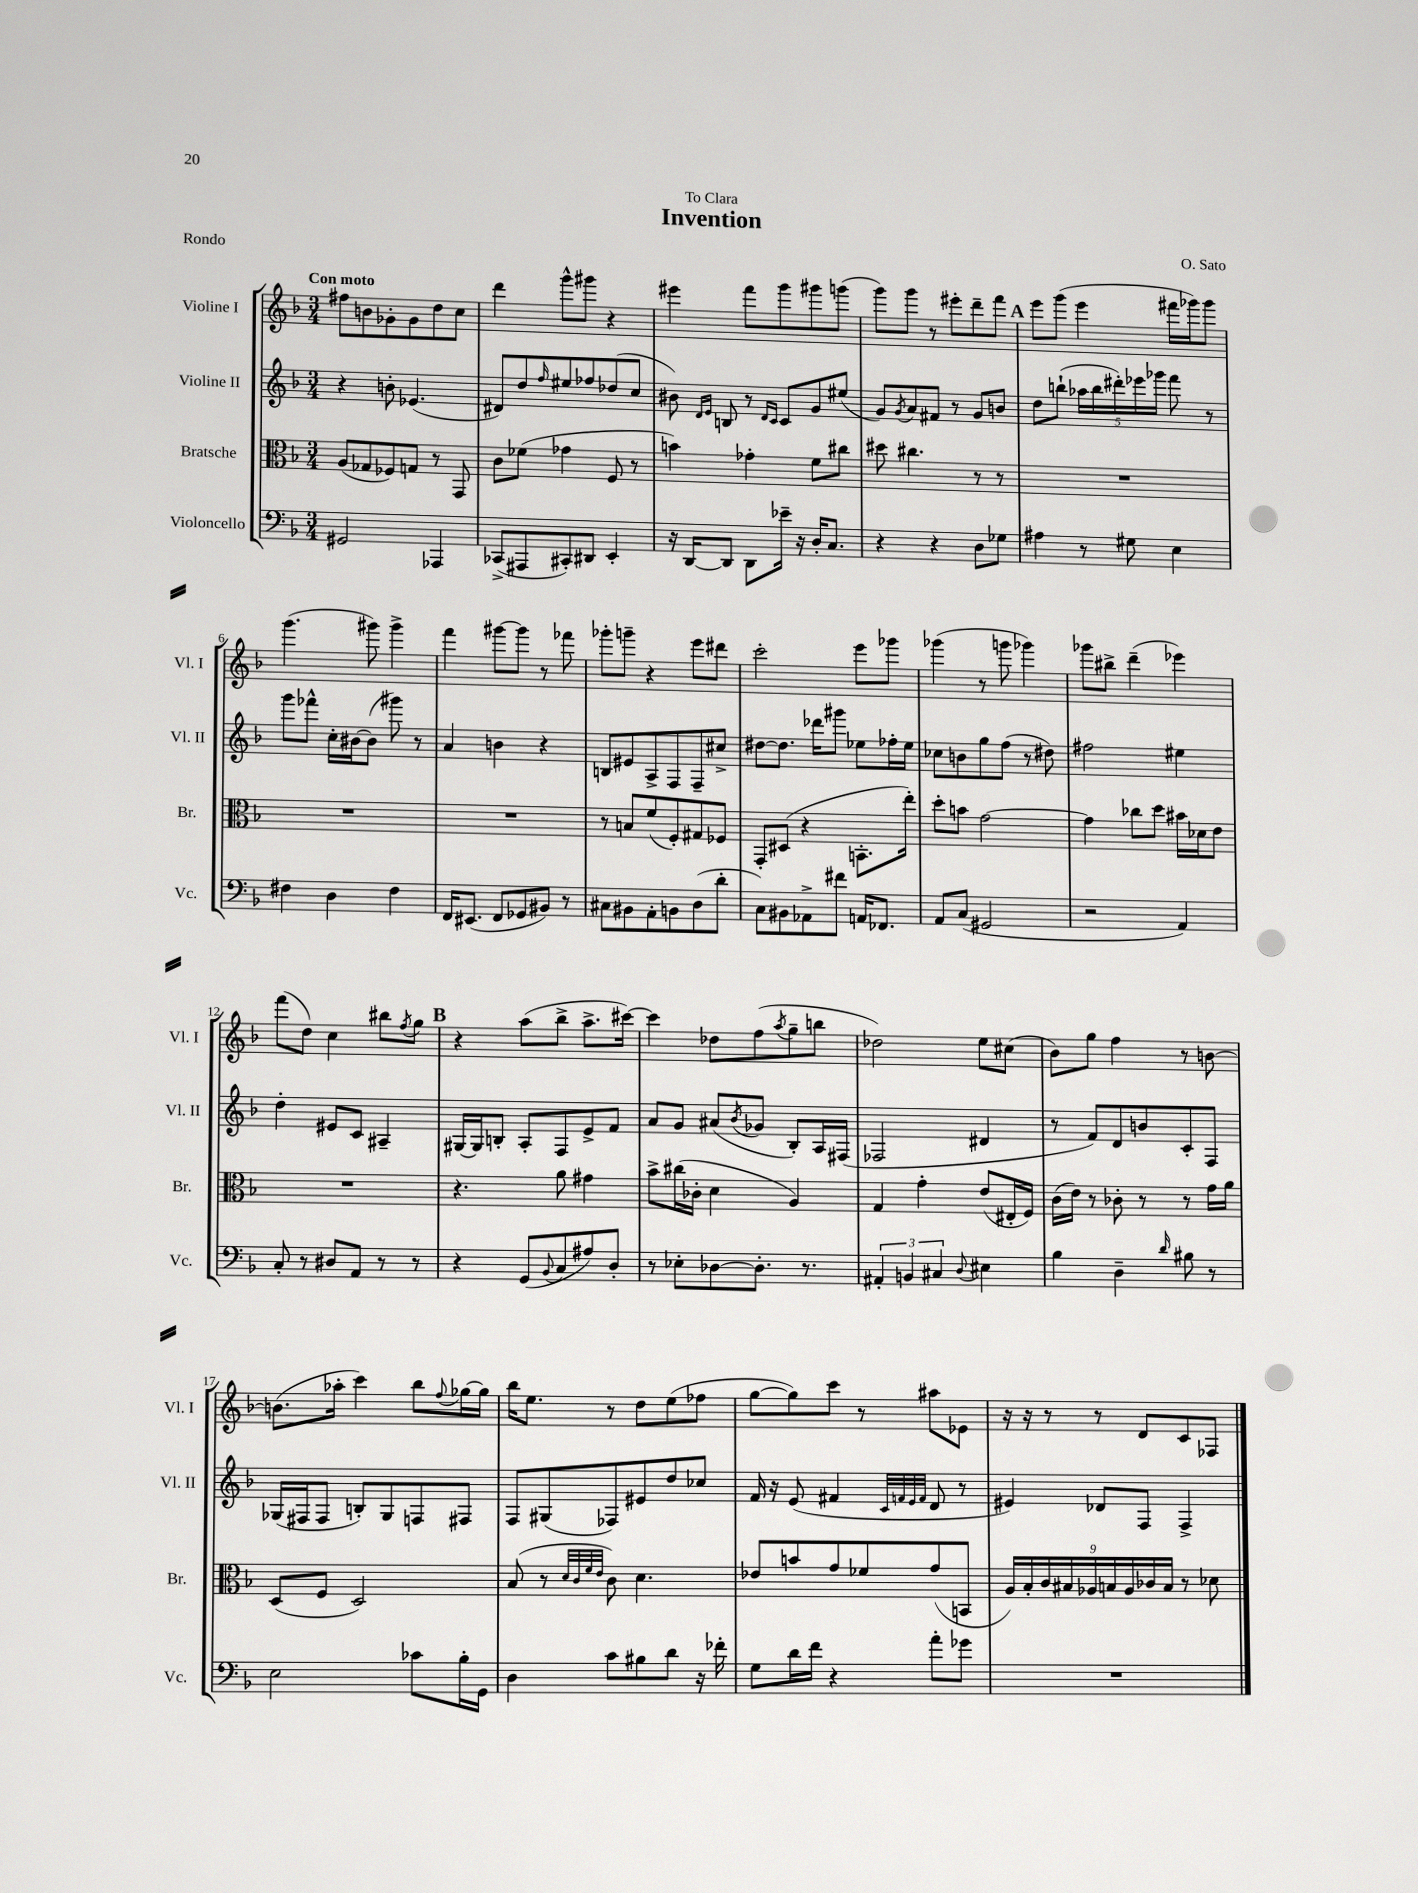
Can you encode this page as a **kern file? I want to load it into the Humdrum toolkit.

**kern	**kern	**kern	**kern
*part4	*part3	*part2	*part1
*staff4	*staff3	*staff2	*staff1
*I"Violoncello	*I"Bratsche	*I"Violine II	*I"Violine I
*I'Vc.	*I'Br.	*I'Vl. II	*I'Vl. I
*clefF4	*clefC3	*clefG2	*clefG2
*k[b-]	*k[b-]	*k[b-]	*k[b-]
*M3/4	*M3/4	*M3/4	*M3/4
=1	=1	=1	=1
!	!	!	!LO:TX:a:B:t=Con moto
2GG#X/	(8A/L	4r	8ff#X\L
.	8G-X/	.	8bn\
.	8F-X/)	8bn'\	8g-X'\
.	8Gn/J	(4.e-X/	8g-\
4AAA-X/	8r	.	8dd\
.	8GG/	.	8cc\J
=2	=2	=2	=2
(8CC-X^/L	8c\L	8d#X/L)	4ddd\
8AAA#X/	(8f-X\J	8dd/	.
.	.	16qqff/	.
8CC#X'/)	4g-X\	8ee#X/	8ggg^^\L
8DD#X/J	.	8ff-X/	8ggg#X\J
4EE'/	8F/	(8dd-X/	4r
.	8r	8cc/J	.
=3	=3	=3	=3
16r	4bn\)	8b#X\)	4eee#X\
[16DD/KL	.	.	.
.	.	16qqd/LL	.
.	.	16qqe/JJ	.
8DD/J]	.	8Bn/	.
8DD\L	4g-X'\	8r	8fff\L
.	.	16qqd/LL	.
.	.	16qqc/JJ	.
16e-X~\Jk	.	8c/L	8ggg\
16r	.	.	.
16D'/KL	8f\L	8g/	8ggg#X\
8.C/J	.	.	.
.	8cc#X\J	(8ee#X/J	(8gggn\J
=4	=4	=4	=4
4r	8dd#X\	8g/L)	8ggg\L)
.	.	8qg/	.
.	4.cc#X\	8a/	8ggg\J
4r	.	8f#X/J	8r
.	.	8r	8eee#X'\L
8D\L	8r	8g/L	8ddd~\
8G-X\J	8r	8bn/J	8fff\J
!!LO:REH:place=s1:t=A
=5	=5	=5	=5
4A#X\	2.r	8dd\L	8eee\L
.	.	(8bbn`\J	(8ggg\J
8r	.	20aa-X\LL	4eee\
.	.	20bb\	.
.	.	20ddd#X'\)	.
8G#X\	.	.	.
.	.	20eee-X\	.
.	.	20ggg-X\JJ	.
4E\	.	8fff\	16fff#X\LL
.	.	.	16ggg-X\J)
.	.	8r	8ggg-\J
!!LO:LB:g=z
=6	=6	=6	=6
4F#X\	2.r	8ggg\L	(4.ggg\
.	.	8fff-X^^\J	.
4D\	.	16cc'\LL	.
.	.	[16b#X\J	.
.	.	(8b#\J]	8ggg#X\)
4F#\	.	8ggg#X\)	4ggg#^\
.	.	8r	.
=7	=7	=7	=7
16FF/KL	2.r	4a/	4fff\
(8.EE#X/J	.	.	.
8FF/L	.	4bn\	[8ggg#X\L
8GG-X/	.	.	8ggg#\J]
8BB#X/J)	.	4r	8r
8r	.	.	8fff-X\
=8	=8	=8	=8
8C#X\L	8r	8Bn/L	8ggg-X'\L
8BB#X\	8Bn/L	8e#X/	8gggn~\J
8AA'\	(8f/	8A^/	4r
8BBn\	8F'/)	8F/	.
(8D\	8G#X/	8F~/	8eee\L
8d'\J	8F-X/J	8cc#X^/J	8ddd#X\J
=9	=9	=9	=9
8C\L)	8GG'/L	[8dd#X\L	2ccc'\
8BB#X\	(8D#X/J	8.dd#\J]	.
8AA-X^\	4r	.	.
.	.	16ddd-X\KL	.
8f#X\J	.	8ggg#X\J	.
16AAn/KL	8.BBn'\L	8ee-X\L	8eee\L
8.FF-X/J	.	.	.
.	.	16ff-X'\L	8ggg-X\J
.	16ee'\Jk)	16ee-\JJ	.
=10	=10	=10	=10
8AA/L	8dd'\L	8cc-X\L	(4ggg-X\
(8C/J	8bn\J	8bn\	.
2GG#X/	[2g\	8gg\	8r
.	.	(8ff\J	8gggn\
.	.	8r	4ggg-X\)
.	.	8dd#X\)	.
=11	=11	=11	=11
2r	4g\]	2ff#X\	8ggg-X\L
.	.	.	8bb#X^\J
.	8cc-X\L	.	(4ddd~\
.	8dd\J	.	.
4AA/)	16b#X\LL	4ee#X\	4eee-X\)
.	16d-X\J	.	.
.	8e\J	.	.
!!LO:LB:g=z
=12	=12	=12	=12
8C'/	2.r	4dd'\	(8fff\L
8r	.	.	8dd\J)
8D#X/L	.	8e#X/L	4cc\
8AA/J	.	8c/J	.
8r	.	4A#X~/	8bb#X\L
.	.	.	8qff/
8r	.	.	8gg\J
!!LO:REH:place=s1:t=B
=13	=13	=13	=13
4r	4.r	[16G#X/LL	4r
.	.	16G#/J]	.
.	.	8Bn'/J	.
(8GG/L	.	8A'/L	(8aa\L
8qqBB-/	.	.	.
8C/	8a\	8F/	8bb-^\J
8A#X/)	4g#X\	8e^/	8.aa^\L
8D'/J	.	8f/J	.
.	.	.	[16ccc#X\Jk)
=14	=14	=14	=14
8r	8b-^\L	8a/L	4ccc#\]
8E-X'\L	(16cc#X\L	8g/J	.
.	16c-X'\JJ	.	.
[8D-X\	4d\	(8a#X/L	8dd-X\L
.	.	8qb-/	.
8.D-'\J]	.	8g-X/J	(8ff\
.	.	.	8qaa/
.	4A/)	8B-'/L)	8gg~\
8.r	.	.	.
.	.	16A/L	8bbn\J
.	.	(16F#X/JJ	.
=15	=15	=15	=15
6AA#X'/	4G/	2F-X/	2dd-X\)
6BBn/	.	.	.
.	4g'\	.	.
6C#X/	.	.	.
8qqD/	.	.	.
4E#X\	(8e/L	4d#X/	8ee\L
.	16E#X'/L	.	(8cc#X\J
.	16F/JJ)	.	.
=16	=16	=16	=16
4B-\	(16c\LL	8r	8b-\L)
.	16e\JJ)	.	.
.	8r	8f/L)	8gg\J
4D~\	8c-X'\	8d/	4ff\
.	8r	8bn/	.
16qqd/	.	.	.
8B#X\	8r	8c'/	8r
8r	16g\LL	8F/J	[8bn\
.	16a\JJ	.	.
!!LO:LB:g=z
=17	=17	=17	=17
2E\	(8D/L	(16G-X/LL	(8.bn\L]
.	.	16F#X/J	.
.	8F/J	8F#/J	.
.	.	.	16aa-X'\Jk
.	2D/)	8Bn'/L)	4ccc\)
.	.	8G-/	.
8c-X\L	.	8Fn/	8bb-\L
.	.	.	8qqff/
16B-'\L	.	8F#X/J	[16gg-X\L
16GG\JJ	.	.	16gg-\JJ]
=18	=18	=18	=18
4D\	(8B-/	8F/L	16bb-\KL
.	.	.	8.ee\J
.	8r	(8G#X/	.
.	32qqd/LLL	.	.
.	32qqc/	.	.
.	32qqf/	.	.
.	32qqe/JJJ	.	.
8c\L	8c\)	8F-X/)	8r
8B#X\	4.d\	8e#X/	8dd\L
8d\J	.	8dd/	(8ee\
16r	.	8cc-X/J	8ff-X\J
16f-X'\	.	.	.
=19	=19	=19	=19
8G\L	8e-X/L	16f/	[8gg\L
.	.	16r	.
16d\L	8bn/	(8e/	8gg\])
16f\JJ	.	.	.
4r	8g/	4f#X/	8ccc\J
.	8f-X/	.	8r
.	.	32qqc/LLL	.
.	.	32qqfn/	.
.	.	32qqe/	.
.	.	32qqf/JJJ	.
8a'\L	(8g/	8d/	8aa#X\L
8g-X\J	8BBn/J	8r	8e-X\J
=20	=20	=20	=20
2.r	18A/LL)	4e#X/)	16r
.	18B-'/	.	.
.	.	.	16r
.	18c/	.	.
.	.	.	8r
.	18B#X/	.	.
.	18A-X/	.	.
.	.	8d-X/L	8r
.	18Bn/	.	.
.	18A-/	.	.
.	.	8F/J	8d/L
.	18c-X/	.	.
.	18B/JJ	.	.
.	8r	4F^/	8c/
.	8d-X\	.	8F-X/J
==	==	==	==
*-	*-	*-	*-
